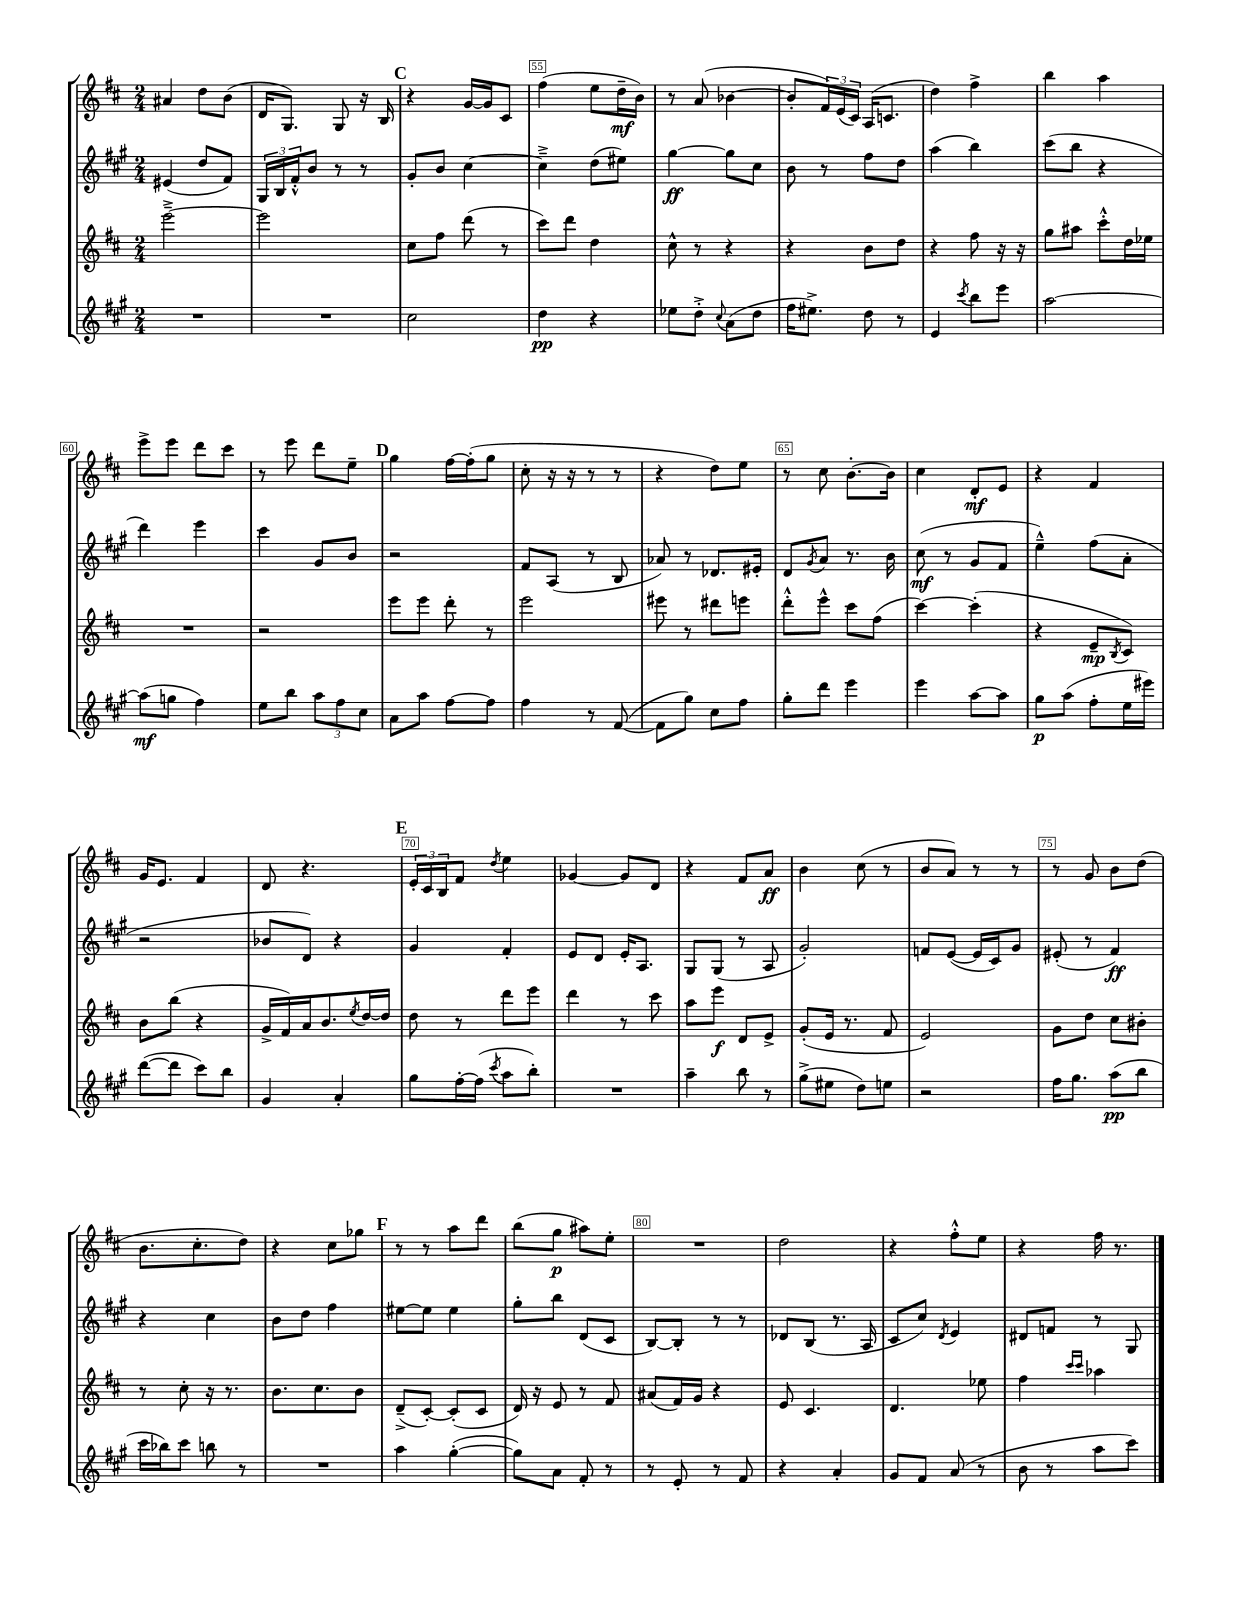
<<
\new StaffGroup <<
\new Staff = "s0" {
    \clef treble \key d \major \numericTimeSignature \time 2/4
    ais'4 d''8 b'8( |
    d'16 g8.) g8 r16 b16 |
    \mark \markup { \bold "C" } r4 g'16~ g'16 cis'8 |
    fis''4( e''8 d''16--\mf b'16) |
    r8 a'8( bes'4~ |
    bes'8-. \tuplet 3/2 { fis'16) e'16( cis'16) } a16( c'8. |
    d''4) fis''4-> |
    b''4 a''4 |
    e'''8-> e'''8 d'''8 cis'''8 |
    r8 e'''8 d'''8 e''8-- |
    \mark \markup { \bold "D" } g''4 fis''16~ fis''16-.( g''8 |
    cis''8-. r16 r16 r8 r8 |
    r4 d''8) e''8 |
    r8 cis''8 b'8.~-. b'16 |
    cis''4 d'8-.\mf e'8 |
    r4 fis'4 |
    g'16 e'8. fis'4 |
    d'8 r4. |
    \mark \markup { \bold "E" } \tuplet 3/2 { e'16-. cis'16 b16 } fis'8 \acciaccatura { d''8 } e''4 |
    ges'4~ ges'8 d'8 |
    r4 fis'8 a'8\ff |
    b'4 cis''8( r8 |
    b'8 a'8) r8 r8 |
    r8 g'8 b'8 d''8( |
    b'8. cis''8.-. d''8) |
    r4 cis''8 ges''8 |
    \mark \markup { \bold "F" } r8 r8 a''8 d'''8 |
    b''8( g''8\p ais''8) e''8-. |
    R2 |
    d''2 |
    r4 fis''8-.-^ e''8 |
    r4 fis''16 r8. \bar "|." |
}
\new Staff = "s1" {
    \clef treble \key a \major \numericTimeSignature \time 2/4
    eis'4( d''8 fis'8) |
    \tuplet 3/2 { gis16 b16 fis'16-.-^ } b'8 r8 r8 |
    \mark \markup { \bold "C" } gis'8-. b'8 cis''4~ |
    cis''4---> d''8( eis''8) |
    gis''4~\ff gis''8 cis''8 |
    b'8 r8 fis''8 d''8 |
    a''4( b''4) |
    cis'''8( b''8 r4 |
    d'''4) e'''4 |
    cis'''4 gis'8 b'8 |
    \mark \markup { \bold "D" } r2 |
    fis'8 a8( r8 b8 |
    aes'8) r8 des'8. eis'16-. |
    d'8 \acciaccatura { gis'8 } a'8 r8. b'16 |
    cis''8\mf( r8 gis'8 fis'8 |
    e''4---^) fis''8( a'8-. |
    r2 |
    bes'8 d'8) r4 |
    \mark \markup { \bold "E" } gis'4 fis'4-. |
    e'8 d'8 e'16-. a8. |
    gis8 gis8( r8 a8 |
    gis'2-.) |
    f'8 e'8~( e'16 cis'16) gis'8 |
    eis'8-.( r8 fis'4\ff) |
    r4 cis''4 |
    b'8 d''8 fis''4 |
    \mark \markup { \bold "F" } eis''8~ eis''8 eis''4 |
    gis''8-. b''8 d'8( cis'8 |
    b8~) b8-. r8 r8 |
    des'8 b8( r8. a16 |
    cis'8 cis''8) \acciaccatura { d'8 } e'4 |
    dis'8 f'8 r8 gis8 \bar "|." |
}
\new Staff = "s2" {
    \clef treble \key d \major \numericTimeSignature \time 2/4
    e'''2~---> |
    e'''2 |
    \mark \markup { \bold "C" } cis''8 fis''8 d'''8( r8 |
    cis'''8) d'''8 d''4 |
    cis''8-^ r8 r4 |
    r4 b'8 d''8 |
    r4 fis''8 r16 r16 |
    g''8 ais''8 cis'''8-.-^ d''16 ees''16 |
    R2 |
    r2 |
    \mark \markup { \bold "D" } e'''8 e'''8 d'''8-. r8 |
    e'''2 |
    eis'''8 r8 dis'''8 e'''8 |
    d'''8-.-^ e'''8-^ cis'''8 fis''8( |
    cis'''4~) cis'''4-.( |
    r4 e'8--\mp \acciaccatura { b8 } cis'8) |
    b'8 b''8( r4 |
    g'16-> fis'16) a'16 b'8. \acciaccatura { e''8 } d''16~ d''16 |
    \mark \markup { \bold "E" } d''8 r8 d'''8 e'''8 |
    d'''4 r8 cis'''8 |
    a''8 e'''8\f d'8 e'8-> |
    g'8-.( e'16 r8. fis'8 |
    e'2) |
    g'8 d''8 cis''8 bis'8-. |
    r8 cis''8-. r16 r8. |
    b'8. cis''8. b'8 |
    \mark \markup { \bold "F" } d'8--->( cis'8~-.) cis'8-.( cis'8 |
    d'16) r16 e'8 r8 fis'8 |
    ais'8( fis'16) g'16 r4 |
    e'8 cis'4. |
    d'4. ees''8 |
    fis''4 \grace { cis'''16 cis'''16 } aes''4 \bar "|." |
}
\new Staff = "s3" {
    \clef treble \key a \major \numericTimeSignature \time 2/4
    R2 |
    R2 |
    \mark \markup { \bold "C" } cis''2 |
    d''4\pp r4 |
    ees''8 d''8-.-> \appoggiatura { cis''8 } a'8( d''8 |
    fis''16 eis''8.->) d''8 r8 |
    e'4 \acciaccatura { cis'''8 } b''8 e'''8 |
    a''2~ |
    a''8\mf( g''8 fis''4) |
    e''8 b''8 \tuplet 3/2 { a''8 fis''8 cis''8 } |
    \mark \markup { \bold "D" } a'8 a''8 fis''8~ fis''8 |
    fis''4 r8 fis'8~( |
    fis'8 gis''8) cis''8 fis''8 |
    gis''8-. d'''8 e'''4 |
    e'''4 a''8~ a''8 |
    gis''8\p a''8( fis''8-. e''16 eis'''16) |
    d'''8~( d'''8 cis'''8) b''8 |
    gis'4 a'4-. |
    \mark \markup { \bold "E" } gis''8 fis''16~-. fis''16( \acciaccatura { cis'''8 } a''8 b''8-.) |
    R2 |
    a''4-- b''8 r8 |
    gis''8->( eis''8 d''8) e''8 |
    r2 |
    fis''16 gis''8. a''8\pp( b''8 |
    cis'''16 bes''16) cis'''8 b''8 r8 |
    R2 |
    \mark \markup { \bold "F" } a''4 gis''4~-.( |
    gis''8) a'8 fis'8-. r8 |
    r8 e'8-. r8 fis'8 |
    r4 a'4-. |
    gis'8 fis'8 a'8( r8 |
    b'8 r8 a''8 cis'''8) \bar "|." |
}
>>
>>
\layout { \context { \Score currentBarNumber = #52 \override BarNumber.break-visibility = ##(#f #t #t) barNumberVisibility = #(every-nth-bar-number-visible 5) \override BarNumber.stencil = #(make-stencil-boxer 0.1 0.3 ly:text-interface::print) } }
